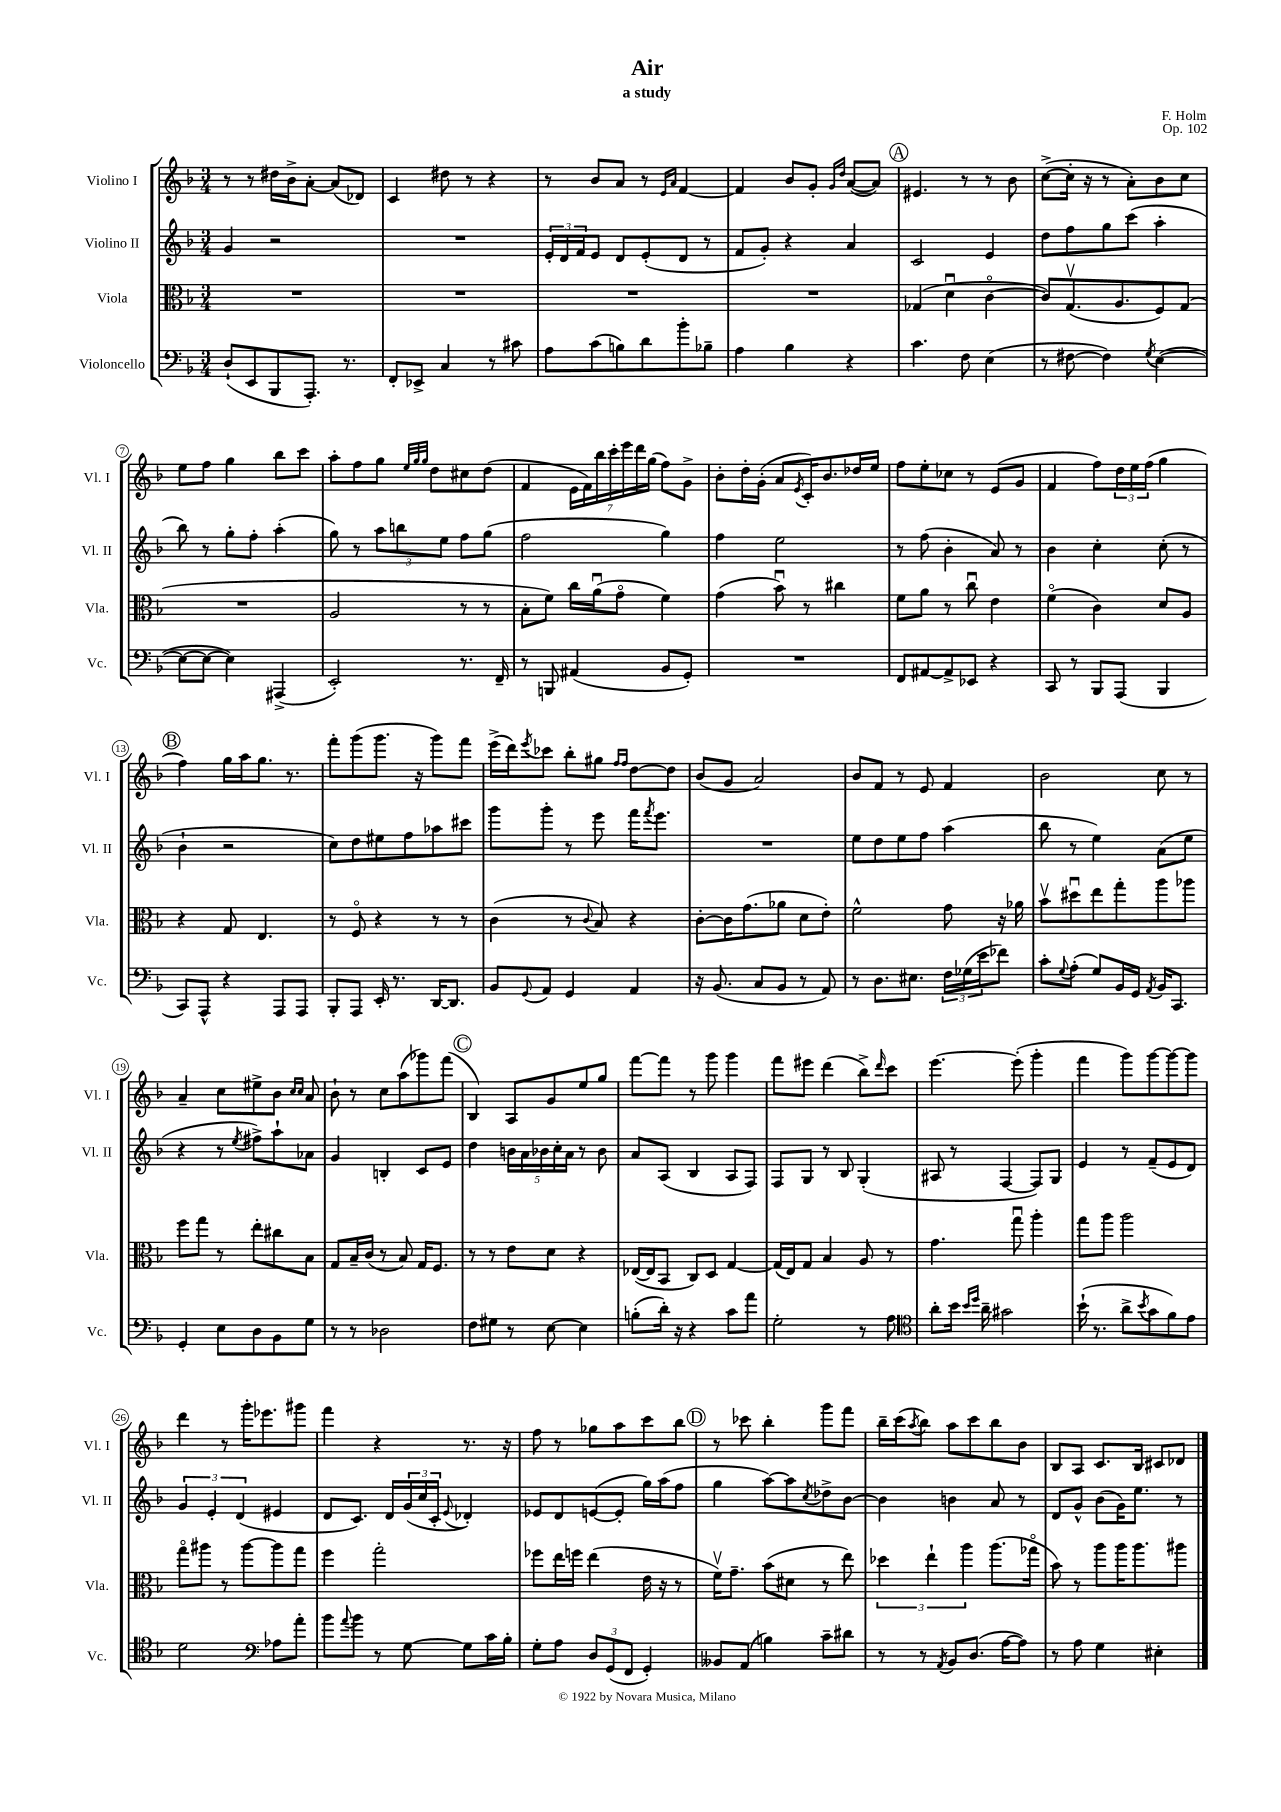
\header { title = "Air" composer = "F. Holm" subtitle = "a study" opus = "Op. 102" }
<<
\new StaffGroup <<
\new Staff = "s0" \with { instrumentName = "Violino I" shortInstrumentName = "Vl. I" } {
    \clef treble \key f \major \numericTimeSignature \time 3/4
    r8 r8 dis''16 bes'16-> a'8~-. a'8( des'8) |
    c'4 dis''8 r8 r4 |
    r8 bes'8 a'8 r8 \grace { e'16 a'16 } f'4~ |
    f'4 bes'8 g'8-. \grace { g'16 d''16 } a'8~( a'8) |
    \mark \markup { \circle "A" } eis'4. r8 r8 bes'8 |
    c''8~->( c''16-. r16 r8 a'8-.) bes'8 c''8 |
    e''8 f''8 g''4 bes''8 c'''8 |
    a''8-. f''8 g''8 \grace { e''32 g''32 g''32 } d''8 cis''8 d''8( |
    f'4 \tuplet 7/4 { e'16 f'16) bes''16 c'''16-. e'''16 d'''16 g''16( } f''8) g'8-> |
    bes'8-. d''16-. g'16-.( a'8 \acciaccatura { e'8 } c'16-.) bes'8. des''16 e''16 |
    f''8 e''8-. ces''8 r8 e'8( g'8 |
    f'4 f''8) \tuplet 3/2 { d''16 e''16 f''16( } g''4 |
    \mark \markup { \circle "B" } f''4) g''16 a''16 g''8. r8. |
    f'''8-. g'''8( g'''8. r16 g'''8) f'''8 |
    e'''16->( d'''16) \acciaccatura { e'''8 } ces'''8 bes''8-. gis''8 \grace { f''16 f''16 } d''8~ d''8 |
    bes'8( g'8 a'2) |
    bes'8 f'8 r8 e'8 f'4 |
    bes'2 c''8 r8 |
    a'4-- c''8 eis''8-> bes'8 \grace { c''16 c''16 } a'8 |
    bes'8-! r8 c''8 a''8( ges'''8) f'''8( |
    \mark \markup { \circle "C" } bes4) a8 g'8 e''8 g''8 |
    f'''8~ f'''8 r8 g'''8 g'''4 |
    f'''8 eis'''8 d'''4( bes''8->) \grace { d'''16 } c'''8 |
    e'''4.~ e'''8-.( g'''4-. |
    f'''4 g'''8) g'''8~ g'''8~ g'''8 |
    d'''4 r8 g'''16-. ees'''8. gis'''8 |
    f'''4 r4 r8. r16 |
    f''8 r8 ges''8 a''8 c'''8 bes''8 |
    \mark \markup { \circle "D" } r8 ces'''8 bes''4-. g'''8 f'''8 |
    bes''16-- c'''16( \acciaccatura { a''8 } bes''8) a''8 c'''8 bes''8 bes'8 |
    bes8 a8 c'8. bes16 cis'8 des'8 \bar "|." |
}
\new Staff = "s1" \with { instrumentName = "Violino II" shortInstrumentName = "Vl. II" } {
    \clef treble \key f \major \numericTimeSignature \time 3/4
    g'4 r2 |
    R2. |
    \tuplet 3/2 { e'16-. d'16 f'16 } e'8 d'8 e'8-.( d'8 r8 |
    f'8 g'8-.) r4 a'4 |
    \mark \markup { \circle "A" } c'2 e'4 |
    d''8 f''8 g''8 c'''8( a''4-. |
    bes''8) r8 g''8-. f''8-. a''4-.( |
    g''8) r8 \tuplet 3/2 { a''8 b''8 e''8 } f''8 g''8( |
    f''2 g''4) |
    f''4 e''2 |
    r8 f''8( bes'4-. a'8) r8 |
    bes'4 c''4-. c''8-.( r8 |
    \mark \markup { \circle "B" } bes'4-! r2 |
    c''8) d''8 eis''8 f''8 aes''8 cis'''8 |
    g'''8 g'''8-. r8 e'''8 f'''16 \acciaccatura { f'''8 } e'''8. |
    R2. |
    e''8 d''8 e''8 f''8 a''4( |
    bes''8 r8 e''4) a'8( e''8 |
    r4 r8 \acciaccatura { e''8 } fis''8->) a''8-! aes'8 |
    g'4 b4-. c'8 e'8 |
    \mark \markup { \circle "C" } d''4 \tuplet 5/4 { b'16 a'16 bes'16 c''16-. a'16 } r8 bes'8 |
    a'8 a8( bes4 a8 f8) |
    f8 g8 r8 bes8 g4-.( |
    ais8 r8 f4~ f8) g8 |
    e'4 r8 f'8--( e'8 d'8) |
    \tuplet 3/2 { g'4 e'4-. d'4( } eis'4 |
    d'8 c'8.) d'16 \tuplet 3/2 { g'16( c''16 c'16-. } \appoggiatura { e'8 } des'4-.) |
    ees'8 d'8 e'8~( e'8-. g''16) a''16( f''8 |
    \mark \markup { \circle "D" } g''4 a''8~) a''8 \acciaccatura { c''8 } des''8-> bes'8~ |
    bes'4 b'4 a'8 r8 |
    d'8 g'8-^ bes'8( g'16) e''8. r8 \bar "|." |
}
\new Staff = "s2" \with { instrumentName = "Viola" shortInstrumentName = "Vla." } {
    \clef alto \key f \major \numericTimeSignature \time 3/4
    R2. |
    R2. |
    R2. |
    R2. |
    \mark \markup { \circle "A" } ges4( d'4\downbow c'4~\flageolet |
    c'8) g8.\upbow( a8. f8) g8( |
    R2. |
    a2 r8 r8 |
    bes8-. f'8) c''16 a'16\downbow( g'8\flageolet f'4) |
    g'4( bes'8\downbow) r8 cis''4 |
    f'8 a'8 r8 c''8\downbow e'4 |
    f'4\flageolet( c'4) d'8 a8 |
    \mark \markup { \circle "B" } r4 g8 e4. |
    r8 f8\flageolet r4 r8 r8 |
    c'4( r8 \appoggiatura { c'8 } bes8) r4 |
    c'8~-. c'16 g'8.( aes'8 d'8 e'8-.) |
    f'2-^ g'8 r16 aes'16 |
    bes'8\upbow dis''8\downbow e''8 g''8-. a''8 aes''8 |
    f''8 g''8 r8 e''8-. cis''8 bes8 |
    g8 bes16-- c'16( r8 bes8) g16 f8. |
    \mark \markup { \circle "C" } r8 r8 e'8 d'8 r4 |
    ees16~( ees16 bes,8 c8) d8 g4~ |
    g16( e16) g8 bes4 a8 r8 |
    g'4. g''8\downbow a''4-. |
    g''8 a''8 a''2 |
    g''8\flageolet ais''8 r8 ais''8~ ais''8 g''8 |
    f''4 g''2-. |
    fes''8 e''16 f''16 e''4( e'16 r16 r8 |
    \mark \markup { \circle "D" } f'16\upbow) g'8.-- bes'8( dis'8 r8 e''8) |
    \tuplet 3/2 { des''4 e''4-! a''4 } a''8.( ges''16\flageolet |
    bes'8) r8 a''8 a''16 a''8. ais''8 \bar "|." |
}
\new Staff = "s3" \with { instrumentName = "Violoncello" shortInstrumentName = "Vc." } {
    \clef bass \key f \major \numericTimeSignature \time 3/4
    d8-!( e,8 bes,,8 a,,8.-.) r8. |
    f,8-. ees,8-> c4 r8 cis'8 |
    a8 c'8( b8) d'8 bes'8-. bes8-- |
    a4 bes4 r4 |
    \mark \markup { \circle "A" } c'4. f8 e4( |
    r8 fis8~ fis4) \acciaccatura { g8 } e4~( |
    e8~ e8~ e4) ais,,4->( |
    e,2-.) r8. f,16-- |
    r8 b,,8 ais,4( bes,8 g,8-.) |
    R2. |
    f,8 ais,8~ ais,8-> ees,8 r4 |
    c,8 r8 bes,,8 a,,8( bes,,4 |
    \mark \markup { \circle "B" } c,8) a,,8-^ r4 a,,8 a,,8 |
    bes,,8-. a,,8 e,16-. r8. d,16~ d,8. |
    bes,8 \appoggiatura { g,8 } a,8 g,4 a,4 |
    r16 bes,8.( c8 bes,8 r8 a,8) |
    r8 d8. eis8. \tuplet 3/2 { f16 ges16( e'16 } fes'8) |
    c'8-. \appoggiatura { g8 } a8-.( g8) bes,16 g,16 \acciaccatura { a,8 } bes,16 c,8. |
    g,4-. e8 d8 bes,8 g8 |
    r8 r8 des2 |
    \mark \markup { \circle "C" } f8 gis8 r8 e8~ e4 |
    b8-.( d'16-.) r16 r4 c'8 a'8 |
    g2-. r8 a8 |
    \clef tenor a'8-. bes'16 \grace { bes'16 d''16 } a'16-- gis'2 |
    bes'16-!( r8. a'8-> \acciaccatura { bes'8 } g'8 f'8) e'8 |
    d'2 \clef bass aes8 a'8-. |
    bes'8 \appoggiatura { a'8 } bes'8 r8 g8~ g8 c'16 bes16-. |
    g8-. a8 \tuplet 3/2 { d8 g,8( f,8 } g,4-.) |
    \mark \markup { \circle "D" } beses,8 a,8( b4) c'8-- dis'8 |
    r8 r8 \acciaccatura { a,8 } bes,8 d8.( a16~ a8) |
    r8 a8 g4 eis4-. \bar "|." |
}
>>
>>
\layout { \context { \Score \override BarNumber.stencil = #(make-stencil-circler 0.1 0.3 ly:text-interface::print) } }
